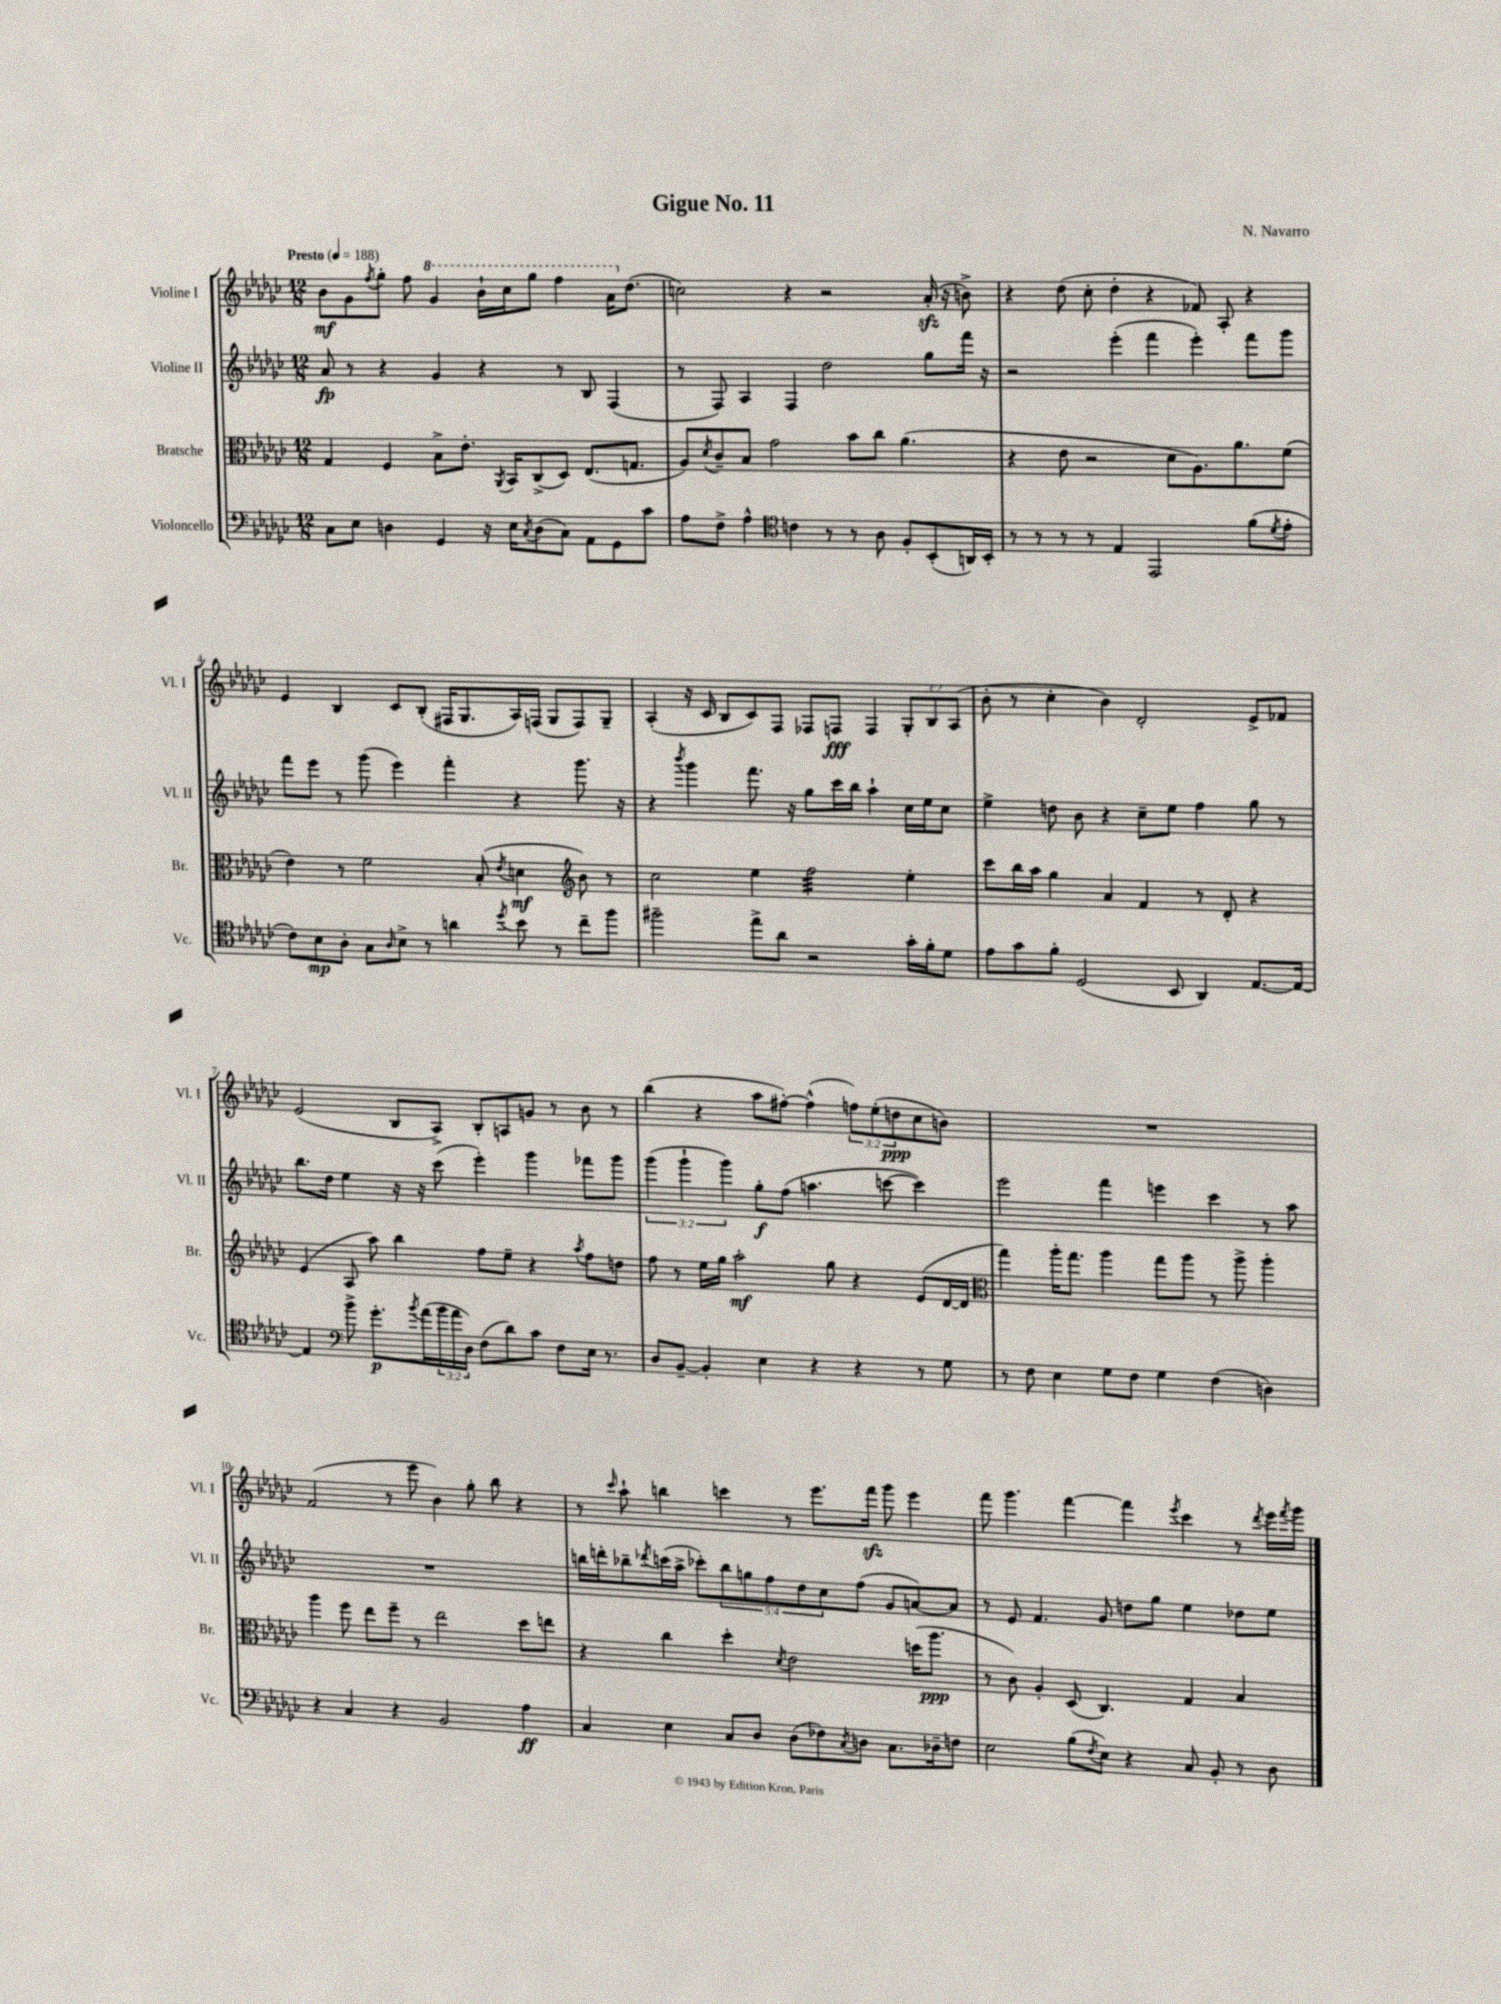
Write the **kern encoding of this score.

**kern	**kern	**kern	**kern
*staff4	*staff3	*staff2	*staff1
*clefF4	*clefC3	*clefG2	*clefG2
*k[b-e-a-d-g-c-]	*k[b-e-a-d-g-c-]	*k[b-e-a-d-g-c-]	*k[b-e-a-d-g-c-]
*M12/8	*M12/8	*M12/8	*M12/8
*MM188	*MM188	*MM188	*MM188
8C-	4G-	8a-	8b-
8E-	.	8r	8g-
.	.	.	8qff
4D	4F	4r	8gg-'
.	.	.	8ff
4GG-	8B-^	4g-	4gg-
.	8.e-'	.	.
16r	.	4r	16bb-`
.	8qAA-	.	.
16E-	16BB-	.	16ccc-
8qC-	.	.	.
(8D	(8C-^	.	8ggg-
8C-)	8D-)	8r	4fff
8AA-	(8.E-	8B-	.
8GG-	.	(4F	16aa-
.	8.G	.	(8.dd-
8c-	.	.	.
=	=	=	=
8A-	8A-)	8r	2cc)
.	8qd-	.	.
8F^	8c-~	8F)	.
4A-^^	8B-	4A-	.
.	2g-	.	.
*clefC4	*	*	*
4c	.	4F	4r
8r	.	2dd-	2r
8r	8b-	.	.
8A-	8cc-	.	.
8F'	(4.a-	.	.
(8BB-'	.	8gg-	(16a-'
.	.	.	16r
16AA)	.	16fff	8b^)
16BB-'	.	16r	.
=	=	=	=
8r	4r	2r	4r
8r	.	.	.
8r	8e-	.	(8dd-
8r	2r	.	8cc-'
4E-	.	(4eee-'	4dd-'
2EE-	.	4fff	4r
.	8d-	.	.
.	8.A-)	4eee-')	8f-)
.	.	.	8A-'
.	8.a-	.	.
(8f	.	8fff	4r
8qd-	.	.	.
8e-'	(8f	8ggg-	.
=	=	=	=
8c-)	4e-)	8fff	4e-
8B-	.	8eee-	.
8A-'	8r	8r	4B-
8G-	2f	(8ggg-	.
16qqA-	.	.	.
8B-^	.	4eee-)	8c-
8r	.	.	(8B-'
4a	.	4fff'	16F#
.	.	.	8.G-
.	(8B-'	.	.
8qdd-	8qe-	.	.
8b-	4d	4r	16A-)
.	.	.	(16F
8r	.	.	8G-
*	*clefG2	*	*
8cc-~	8b-)	8.ggg-	8F)
8ff	8r	.	8G-~
.	.	16r	.
=	=	=	=
2ff#~	2cc-	4r	(4A-'
.	.	8qbbb-	.
.	.	4ggg-	16r
.	.	.	16c-
.	.	.	8B-
8ee-^	4ee-	8.fff	8c-)
8a-	.	.	8F
.	.	16r	.
2r	2ff	8gg-	8F-
.	.	16ccc-	8F
.	.	16bb-	.
.	.	4aa-`	4F
16g-'	4ee-'	16cc-	12G-'
16f'	.	16ee-	.
.	.	.	12B-
8d-	.	8cc-	.
.	.	.	(12A-
=	=	=	=
8e-	8ccc-	4ee-^	8b-'
8g-	16bb-	.	8r
.	16aa-	.	.
8f'	4gg-	8dd	4cc-'
(2D-	.	8b-	.
.	4a-	4r	4b-)
.	4f	8cc-~	2d-'
8BB-	.	8ee-	.
4AA-)	8r	4ff	.
.	8d-'	.	.
[8.E-	4r	8gg-	8e-^
.	.	8r	8f-
16E-_	.	.	.
=	=	=	=
4E-]	(4e-	8.bb-	(2e-
.	.	16dd-	.
*clefF4	*	*	*
8b-^	8A-	4ee-	.
8.g-'	8aa-)	.	.
.	4bb-	16r	8B-
8qb-	.	.	.
(16a-	.	16r	.
24b-	.	(8ccc-	8A-^)
24a-	.	.	.
24D-)	.	.	.
(8F	8ff	4eee-')	8B-'
8d-)	8ee-~	.	8A
8c-	4r	4ggg-	8g
8F	.	.	8r
.	8qaa-	.	.
16E-	8ff	8fff-	8b-
8.r	.	.	.
.	8dd	8ggg-	8r
=	=	=	=
8D-	8ff	(6ggg-	(4bb-
[8BB-~	8r	.	.
.	.	6ggg-`	.
4BB-']	16ee-	.	4r
.	16gg-	.	.
.	.	6ggg-)	.
.	2aa-'	.	.
4E-	.	8gg-'	8aa-
.	.	(8ff	[8ff#')
4r	.	4.aa	(4ff#^^]
.	8gg-	.	.
4r	4r	.	12ff)
.	.	.	(12ee-'
.	.	[8ccc	.
.	.	.	12dd
8r	(8e-	4ccc])	8cc-
8G-	[16d-	.	8b)
.	16d-]	.	.
=	=	=	=
*	*clefC3	*	*
8r	4gg-)	2eee-	1.r
8F	.	.	.
4E-	16aa-'	.	.
.	8.gg-	.	.
8G-	4aa-	4fff	.
8F	.	.	.
4G-	8gg-	4eee	.
.	8aa-	.	.
(4F	8r	4ccc-	.
.	8aa-^	.	.
4D)	4aa-'	8r	.
.	.	8aa-	.
=	=	=	=
4r	4aa-	1.r	(2f
4C-	8ff	.	.
.	8ee-	.	.
4r	8ff~	.	8r
.	8r	.	8eee-
2BB-	2ee-	.	4b-)
.	.	.	8gg-'
.	.	.	8bb-
4A-	8dd-	.	4r
.	8ee	.	.
=	=	=	=
4C-	4r	16bb	8r
.	.	16ddd'	.
.	.	.	16qqccc-
.	.	8bb-~	8aa-`
.	.	8qddd-	.
4E-	4cc-	(16ccc	4bb
.	.	16aa-^	.
.	.	8ccc-')	.
8C-	4dd-'	10bb-	4ccc
.	.	10gg	.
8D-	.	.	.
.	.	10ff	.
.	8qd-	.	.
(8D-	2e-	.	8r
.	.	10dd-	.
8F-)	.	.	8.eee-
.	.	10cc-	.
8qC-	.	.	.
8D	.	(8ff	.
.	.	.	16fff
8.C-	.	8g-	8ggg-
.	(16dd	[8a)	4eee-
16D-~	8.aa-	.	.
8F	.	8a]	.
=	=	=	=
2E-	8r	8r	8fff
.	8c-)	8e-	4.ggg-
.	4A-'	4.f	.
(8B-	(8D-	.	[4fff
8qF	.	.	.
8E-)	4.C-)	8g-	.
4r	.	8dd	4fff]
.	.	8gg-	.
.	.	.	8qeee-
8C-	4G-	4ee-	4ccc-
8BB-'	.	.	.
8r	4B-	8dd-	8r
.	.	.	8qddd-
8D-	.	8ee-	16eee-
.	.	.	8qfff
.	.	.	16ggg-
==	==	==	==
*-	*-	*-	*-
